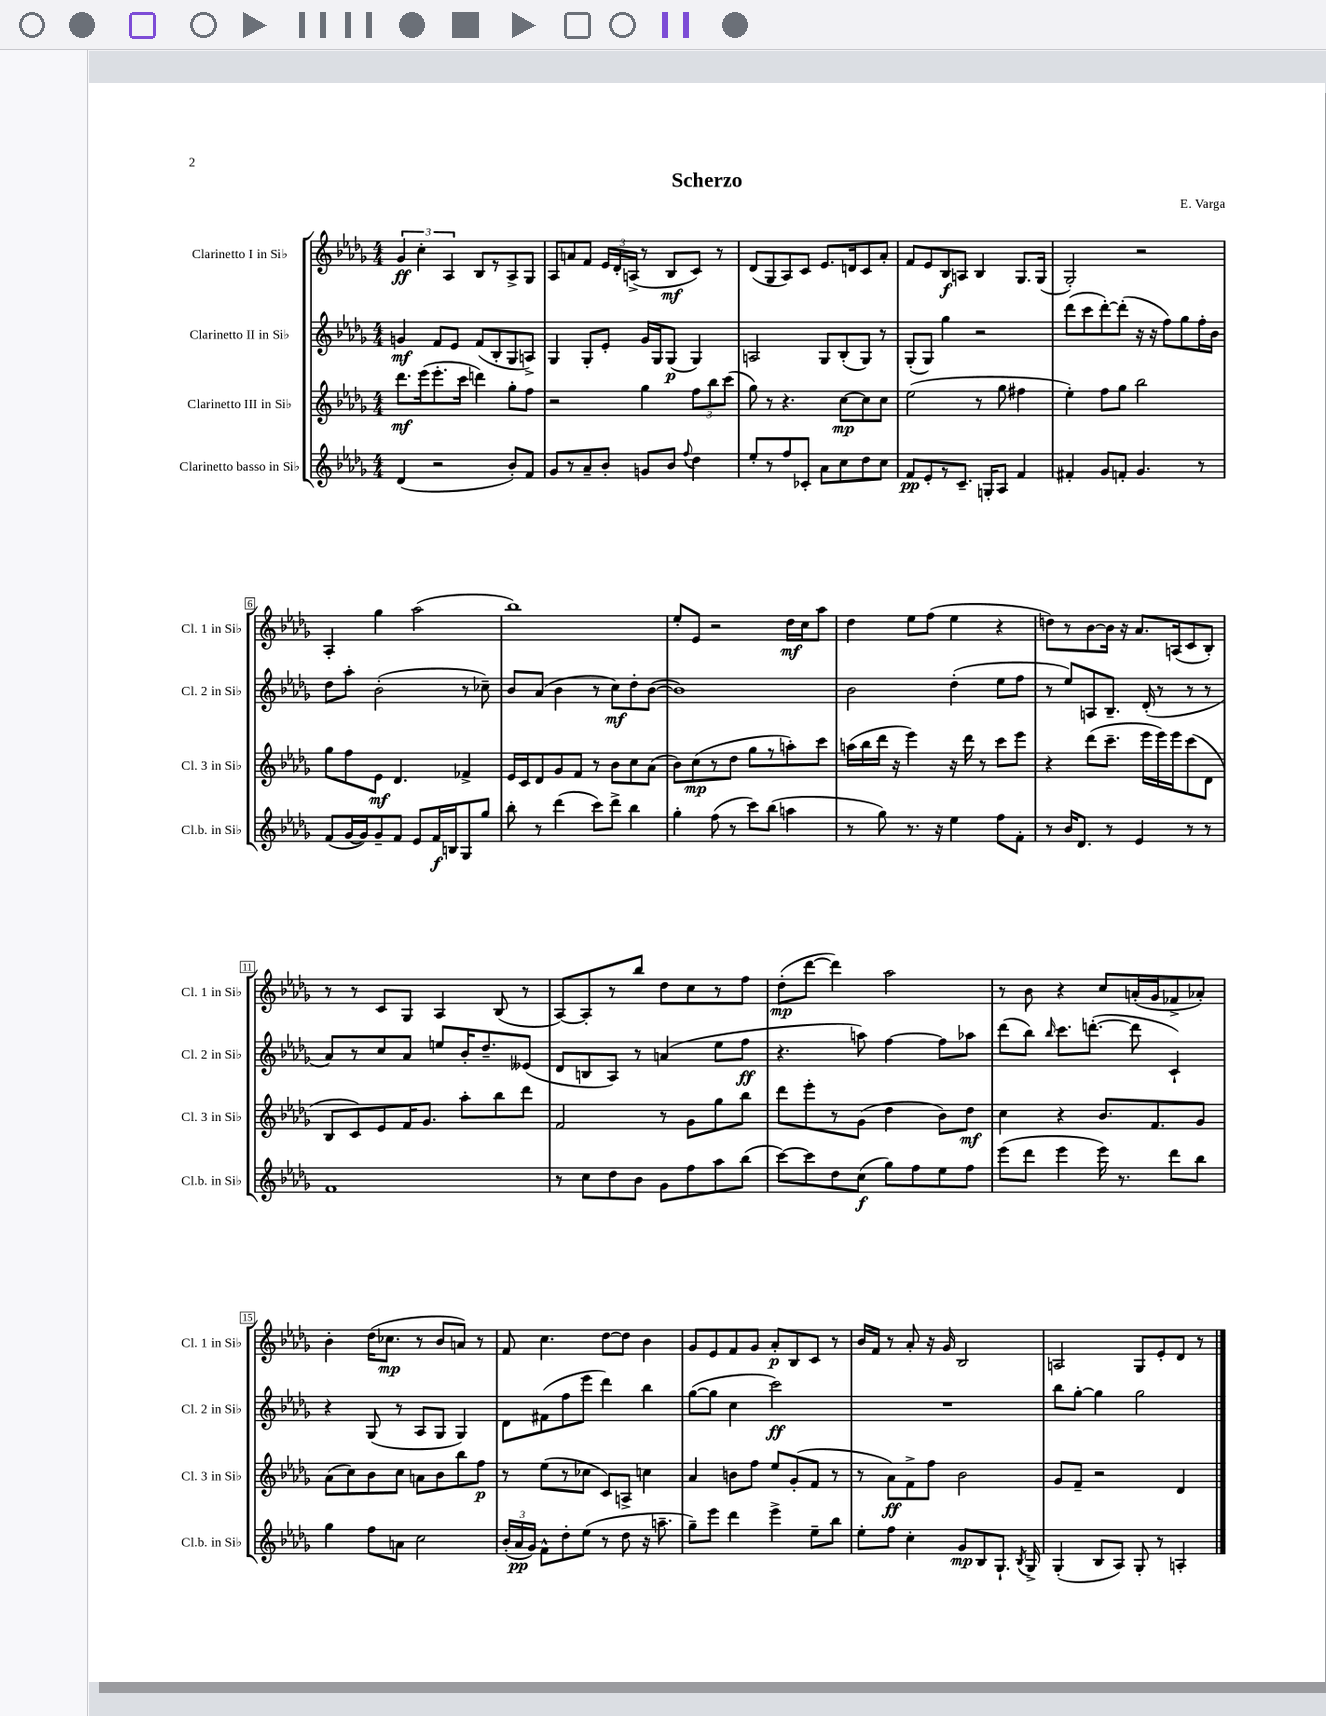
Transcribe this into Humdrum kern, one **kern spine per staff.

**kern	**kern	**kern	**kern
*staff4	*staff3	*staff2	*staff1
*clefG2	*clefG2	*clefG2	*clefG2
*k[b-e-a-d-g-]	*k[b-e-a-d-g-]	*k[b-e-a-d-g-]	*k[b-e-a-d-g-]
*M4/4	*M4/4	*M4/4	*M4/4
(4d-	8.ddd-	4g	6g-
.	.	.	6cc'
.	(16eee-	.	.
2r	8.eee-'	8f	.
.	.	.	6A-
.	.	8e-	.
.	16ccc	.	.
.	4ddd)	(8f	8B-
.	.	8B-'	8r
8b-')	8gg-'	8G-	8A-^
8f	8ff	8A^)	8G-
=	=	=	=
8g-	2r	4G-	8A-
8r	.	.	8a
8a-~	.	8G-'	8f
8b-'	.	8e-'	24e-
.	.	.	24d-'
.	.	.	(24A^
8g	4gg-	16g-	8r
.	.	16G-	.
8b-	.	(8G-	8B-
8qqff	.	.	.
4dd-	12ff	4G-)	8c)
.	12bb-	.	.
.	.	.	8r
.	(12ccc	.	.
=	=	=	=
8ee-'	8gg-)	2A	(8d-
8r	8r	.	8G-
8ff	4.r	.	8A-)
8c-'	.	.	8c
8a-	.	8G-	8.e-
8cc	[8cc	(8B-'	.
.	.	.	16d
8dd-	8cc]	8G-)	8c
8cc	8cc	8r	8a-'
=	=	=	=
8f	(2ee-	(8G-'	8f
8e-'	.	8G-)	8e-
8r	.	4gg-	8B-
8.c~	.	.	8A
.	8r	2r	4B-
16G'	.	.	.
8A-	8gg-	.	.
4f	4ff#	.	8.G-
.	.	.	(16G-
=	=	=	=
4f#'	4ee-')	(8ddd-	2G-')
.	.	8ccc	.
8g-	8ff	[8ddd-')	.
8f'	8gg-	(8ddd-']	.
4.g-	2bb-	16r	2r
.	.	16r	.
.	.	8ff)	.
.	.	8gg-	.
8r	.	16ff'	.
.	.	16b-	.
=	=	=	=
(8f	8gg-	8dd-	4A-'
[16g-	8ff	8aa-'	.
16g-])	.	.	.
8g-~	8e-	(2b-'	4gg-
8f	4.d-	.	.
8e-	.	.	(2aa-
16f	.	.	.
16B	.	.	.
8G-	4f-^	8r	.
8gg-	.	8cc-~)	.
=	=	=	=
8bb-'	16e-	8b-	1bb-)
.	16c	.	.
8r	8d-	(8a-	.
(4ddd-	8g-	4b-	.
.	8f	.	.
8ccc)	8r	8r	.
8ddd-^	8b-	8cc)	.
4bb-	8cc	8dd-'	.
.	(8a-	([8b-	.
=	=	=	=
4gg-'	8b-)	1b-])	8ee-'
.	(8cc	.	8e-
(8ff	8r	.	2r
8r	8dd-	.	.
8ccc)	8gg-	.	.
(8bb-	8r	.	.
4aa	8aa')	.	16dd-
.	.	.	16cc
.	8ccc	.	8aa-
=	=	=	=
8r	(16aa	2b-	4dd-
.	16bb-	.	.
8gg-)	16ddd-	.	.
.	16r	.	.
8.r	4eee-)	.	8ee-
.	.	.	(8ff
16r	.	.	.
4ee-	16r	(4dd-'	4ee-
.	16ddd-	.	.
.	8r	.	.
8ff	8ccc	8ee-	4r
8f'	8eee-	8ff	.
=	=	=	=
8r	4r	8r	8dd)
16b-	.	8ee-)	8r
8.d-	.	.	.
.	(8ddd-	8A	[8b-
8r	8.ccc~	8.B-~	16b-]
.	.	.	16r
4e-	.	.	8.a-
.	16eee-	(16d-'	.
.	16eee-)	8r	.
.	16eee-	.	(16A
8r	(8ccc	8r	8c
8r	8d-	8r	8B-')
=	=	=	=
1f	8B-	8a-)	8r
.	8c)	8r	8r
.	8e-	8cc	8c
.	16f	8a-	8G-
.	8.g-	.	.
.	.	8ee	4A-
.	8aa-'	16b-'	.
.	.	8.dd-~	.
.	8bb-	.	(8B-
.	8ddd-	(8e--	8r
=	=	=	=
8r	2f	8d-	[8A-)
8cc	.	8B	8A-']
8dd-	.	8A-)	8r
8b-	.	8r	8bb-
8g-	8r	(4a	8dd-
8ff	8g-	.	8cc
8aa-	8gg-	8ee-	8r
(8bb-	8bb-	8ff	8ff
=	=	=	=
[8ccc)	8ddd-	4.r	(8dd-'
8ccc]	8eee-'	.	[8ddd-
8dd-	8r	.	4ddd-])
(8cc	(8g-	8aa)	.
8gg-)	4dd-	[4ff	2aa-
8ff	.	.	.
8ee-	8b-)	8ff]	.
8ff	8dd-	8aa-	.
=	=	=	=
(8eee-	4cc	(8ddd-	8r
8ddd-	.	8bb-)	8b-
.	.	16qqbb-	.
4eee-	4r	8.ccc	4r
.	.	([8.ddd'	.
16eee-)	8.b-	.	8cc
8.r	.	.	.
.	.	8ddd]	(16a'
.	8.f	.	16g-
8ddd-	.	4c`)	8f-^
8bb-	8g-	.	8a-')
=	=	=	=
4gg-	(8a-	4r	4b-'
.	8cc)	.	.
8ff	8b-	(8G-	(16dd-
.	.	.	8.cc-
8a	8cc	8r	.
2cc	8a	8A-	8r
.	8b-	8G-	8b-
.	8bb-	4G-)	8a)
.	8ff	.	8r
=	=	=	=
(24b-'	8r	8d-	8f
24a-	.	.	.
24g-)	.	.	.
8f^^	(8ee-	(8f#	4.cc
8dd-'	8r	8ff	.
(8ee-	8cc-	8eee-	.
8r	8c)	4ddd-)	[8dd-
8dd-	8A^	.	8dd-]
16r	4cc	4bb-	4b-
8.aa~	.	.	.
=	=	=	=
8gg-~)	4a-	([8gg-	8g-
8eee-	.	8gg-]	8e-
4ddd-	8b	4cc	8f
.	8ff	.	8g-
4eee-^	8ee-	2ccc)	8a-'
.	(8g-'	.	8B-
8ee-~	8f	.	8c
8bb-	8r	.	8r
=	=	=	=
8ee-'	8r	1r	16b-
.	.	.	16f
8ff	8a-)	.	8r
4cc'	8f^	.	8a-'
.	8ff	.	16r
.	.	.	16g-
8g-	2b-	.	2B-
8B-	.	.	.
8.G-`	.	.	.
8qB-	.	.	.
16G-^	.	.	.
=	=	=	=
(4G-'	8g-	8bb-	2A
.	8f~	[8gg-'	.
8B-	2r	4gg-]	.
8A-)	.	.	.
8G-'	.	2gg-	8G-
8r	.	.	8e-'
4A'	4d-	.	8d-
.	.	.	8r
==	==	==	==
*-	*-	*-	*-
